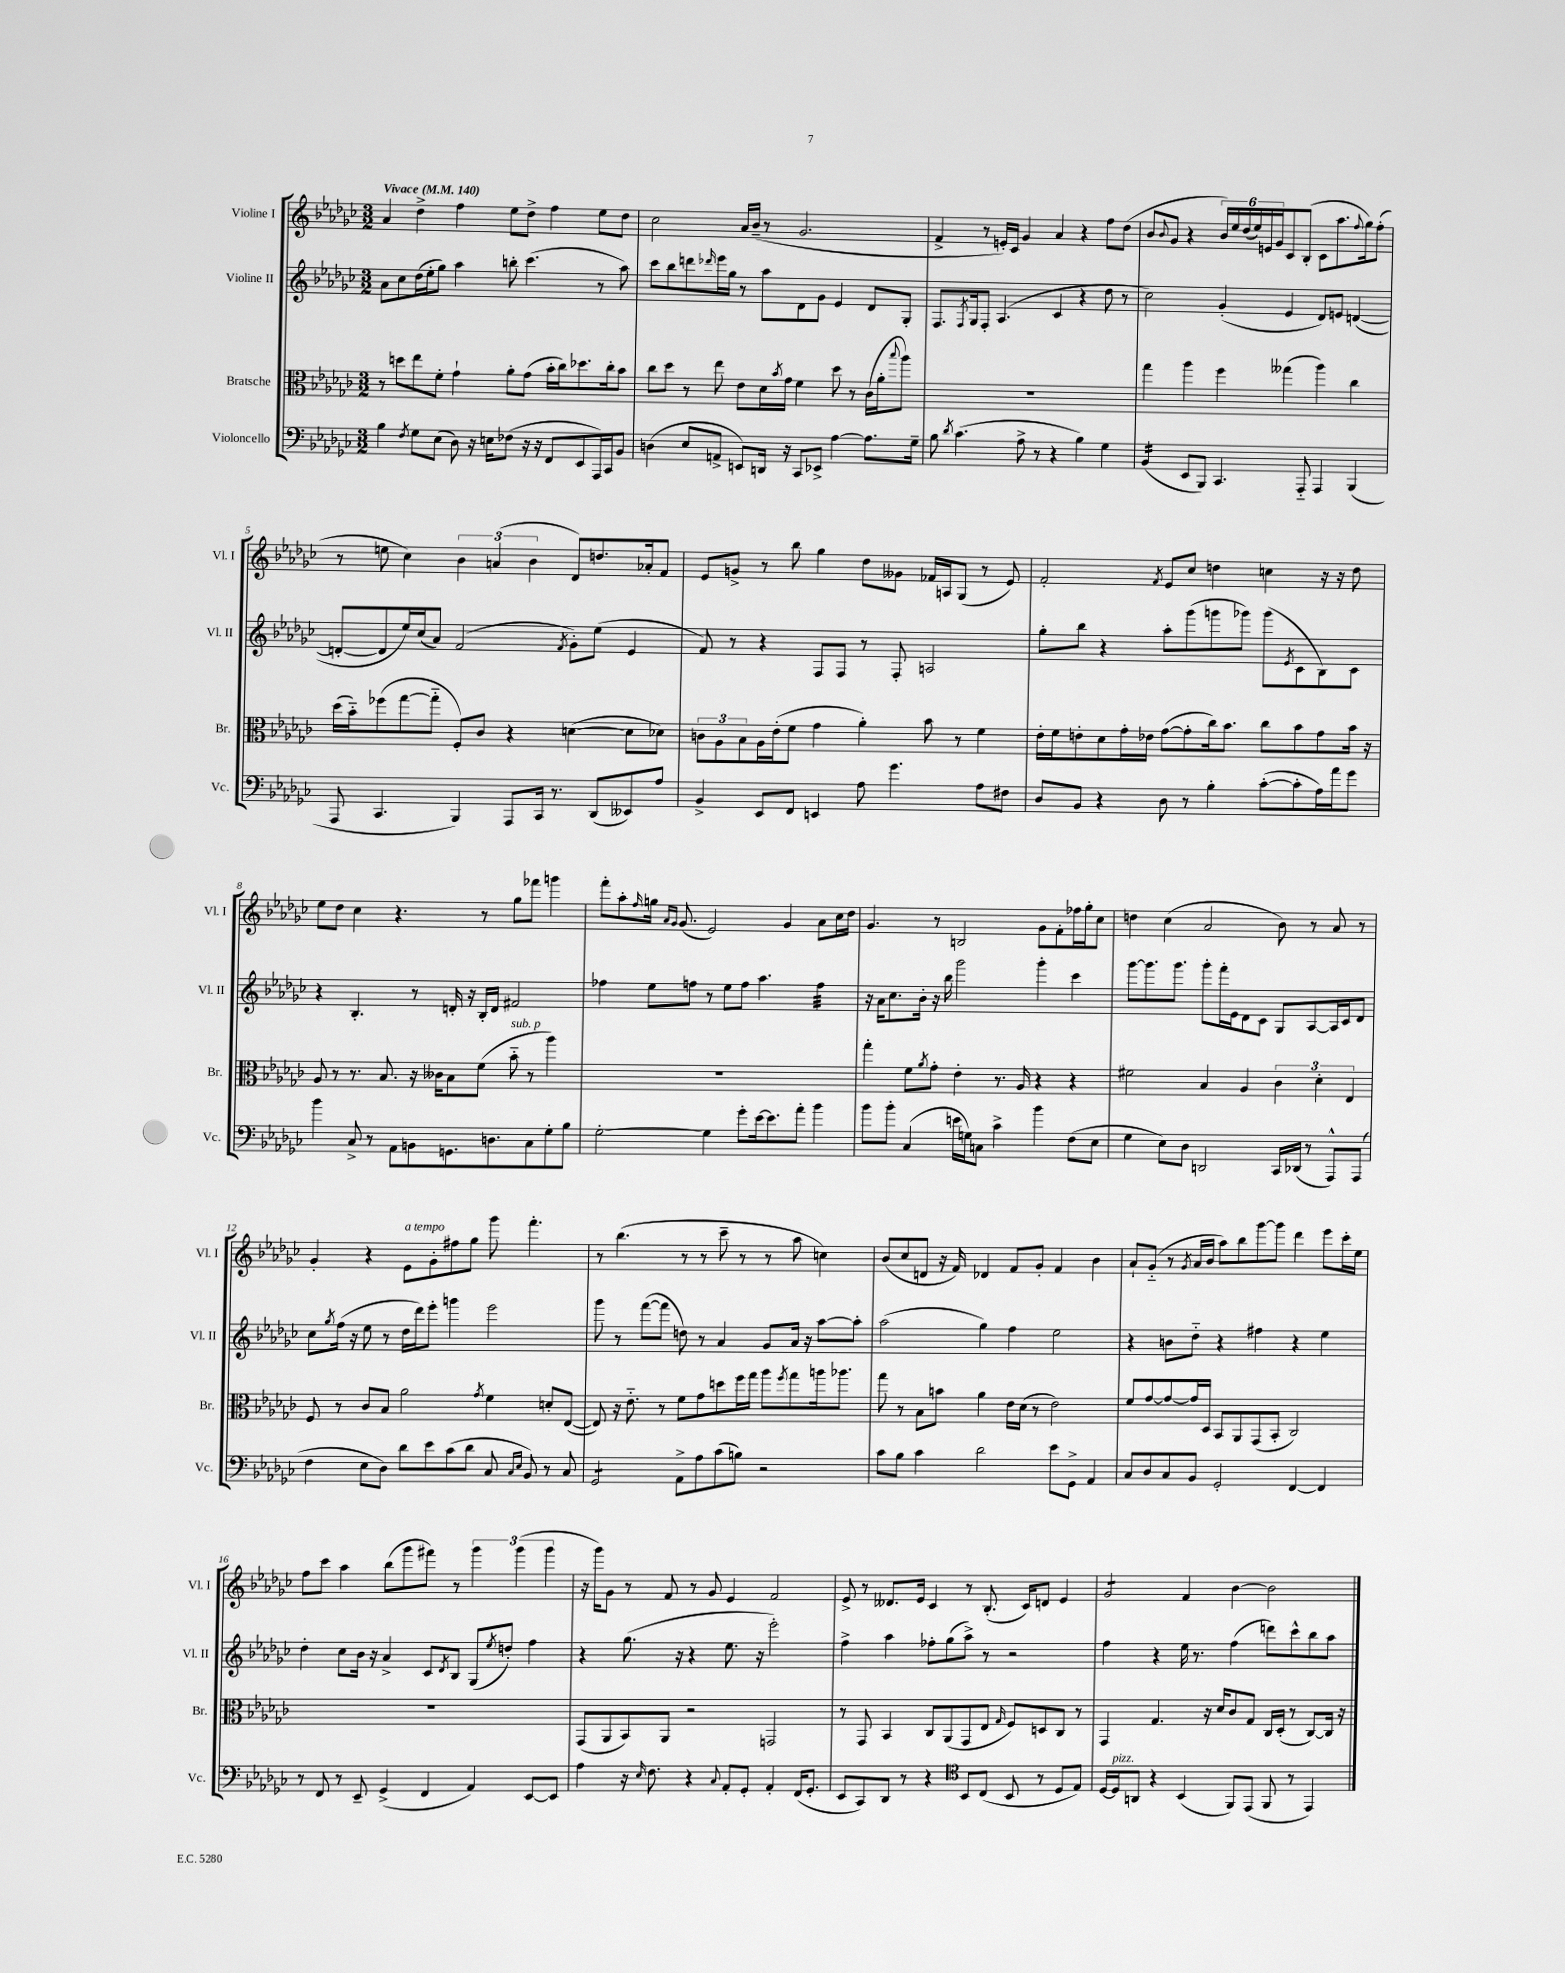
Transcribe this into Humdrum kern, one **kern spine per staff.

**kern	**kern	**kern	**kern
*staff4	*staff3	*staff2	*staff1
*clefF4	*clefC3	*clefG2	*clefG2
*k[b-e-a-d-g-c-]	*k[b-e-a-d-g-c-]	*k[b-e-a-d-g-c-]	*k[b-e-a-d-g-c-]
*M3/2	*M3/2	*M3/2	*M3/2
*MM140	*MM140	*MM140	*MM140
4B-	8r	8a-	4a-
.	8dd	8cc-	.
8qF	.	.	.
8G-	8ee-	(16dd-	4dd-^
.	.	16ee-'	.
(8E-	8f'	8gg-)	.
8D-)	4g-`	4aa-	4ff
16r	.	.	.
16E	.	.	.
(8F-	8a-'	8bb'	8ee-
16r	(8g-	(4.ccc-	8dd-^
16r	.	.	.
8FF	16b-'	.	4ff
.	16cc-)	.	.
8EE-	8.dd-	.	.
16AAA-)	.	8r	8ee-
16CC-	16cc-'	.	.
8BB-	8b-	8aa-)	8dd-
=	=	=	=
(4D	8cc-	8ccc-	2cc-
.	8dd-	8bb-	.
8E-	8r	8ddd	.
.	.	16qqddd-	.
8AA^	8ee-	16eee-	.
.	.	16gg-	.
8EE)	8e-	8r	16a-
.	.	.	(16b-~
16DD	16d-	8aa-	8r
.	8qb-	.	.
16r	16g-	.	.
8CC-	4f	8d-	2.g-
8EE-^	.	8g-	.
[4A-	8dd-	4e-	.
.	8r	.	.
8.A-]	(16c-	8d-	.
.	16a-'	.	.
.	8qqbb-	.	.
.	8aa-)	8G-'	.
16G-~	.	.	.
=	=	=	=
8B-	1.r	8.F	4f^
8qd-	.	.	.
(4.c-	.	.	.
.	.	8qF	.
.	.	16G-	.
.	.	8F'	8r
.	.	(4.A-	16e')
.	.	.	16c-
8A-^	.	.	4g-
8r	.	.	.
4r	.	4c-	4a-
4B-)	.	4r	4r
4G-	.	8dd-	8ff
.	.	8r	(8dd-
=	=	=	=
(4BB-	4gg-	2cc-)	8b-
.	.	.	8qqb-
.	.	.	8g-
8EE-	4aa-	.	4r
8BBB-)	.	.	.
4.CC-	4ff	(4g-'	24b-)
.	.	.	24ee-
.	.	.	(24dd-
.	.	.	24ee-)
.	.	.	24e
.	.	.	24g-
.	(4gg--	4e-	8c-
8AAA-'~	.	.	(8B-'
4AAA-	4aa-)	8d-)	8c-
.	.	8e	8.aa-
(4BBB-	4cc-	([4d	.
.	.	.	8qqff
.	.	.	16gg-)
.	.	.	(8ff'
=	=	=	=
8AAA-	(16dd-	8d'_	8r
.	16b-'~)	.	.
4.CC-	(8ff-	8d]	8ee
.	[8gg-	16ee-)	4cc-)
.	.	(16cc-	.
.	8gg-'~]	8a-)	.
4BBB-)	8F')	(2f	6b-
.	8c-	.	.
.	.	.	(6a
8AAA-	4r	.	.
.	.	.	6b-
16CC-	.	.	.
8.r	.	.	.
.	.	8qf	.
.	([4d	8g-')	8d-)
(8DD-	.	(8ee-	8.dd
8EE--)	8d]	4e-	.
.	.	.	16a-'
8A-	8d-)	.	8f
=	=	=	=
4BB-^	12c	8f)	8e-
.	12A-	.	.
.	.	8r	8g^
.	12B-	.	.
8EE-	16A-	4r	8r
.	(16e-'	.	.
8FF	8f	.	8bb-
4EE	4g-	8F	4gg-
.	.	8F	.
8A-	4a-')	8r	8dd-
4.g-	.	8F'	8g--
.	8b-	2A	16f-
.	.	.	16A
.	8r	.	(8G-
8A-	4f	.	8r
8F#	.	.	8e-)
=	=	=	=
8D-	16e-'	8gg-'	2f'
.	16f	.	.
8BB-	8e'	8bb-	.
4r	8d-	4r	.
.	16g-'	.	.
.	16e-	.	.
.	.	.	8qf
8D-	([8g-	8aa-'	8e-
8r	8g-']	(8ggg-	8cc-
4B-'	16cc-)	8ggg	4dd
.	8.b-	.	.
.	.	8ggg-)	.
([8c-'	8cc-	(8ggg-	4cc
.	.	8qe-	.
8c-']	8b-	8c-	.
16A-)	8g-	8B-)	16r
16a-	.	.	16r
8g-	16b-	8c-	8dd
.	16r	.	.
=	=	=	=
4b-	8A-	4r	8ee-
.	8r	.	8dd-
8C-^	8.r	4.B-'	4cc-
8r	.	.	.
.	8.B-	.	.
8AA-	.	.	4.r
8BB	16r	8r	.
.	16c--	.	.
8.GG	8B-	16d'	.
.	.	16r	.
.	(8f	16B-'	8r
8.D	.	16d	.
.	8b-'~	2f#	8gg-
8C-	8r	.	8fff-
8G-'	4aa-)	.	4ggg
8B-	.	.	.
=	=	=	=
[2G-'	1.r	4ff-	8fff'
.	.	.	8aa-'
.	.	.	16qqff
.	.	8ee-	16gg
.	.	.	16qqa-
.	.	.	16qqg-
.	.	.	(8.g-
.	.	8ff	.
4G-]	.	8r	2e-)
.	.	8ee-	.
8g-'	.	8ff	.
[16e-	.	4.aa-	.
8.e-]	.	.	.
.	.	.	4g-
8a-'	.	.	.
4b-	.	4ff	8a-
.	.	.	16cc-
.	.	.	16dd-
=	=	=	=
8b-	4gg-'	16r	4.g-
.	.	16a-	.
8b-'	.	8.cc-	.
(4C-	8f	.	.
.	.	16b-'	.
.	8qa-	.	.
.	8g-'	16r	8r
.	.	16bb-	.
16e	4e-'	2ggg-	2B
16G)	.	.	.
8C	.	.	.
4c-^	8.r	.	.
.	16A-	.	.
4b-	4r	4ggg-'	8g-
.	.	.	8f'
(8F	4r	4ccc-	16ff-
.	.	.	16gg-'
8E-	.	.	8cc-
=	=	=	=
4G-	2f#	[8ggg-	4dd
.	.	8.ggg-]	.
8E-)	.	.	(4cc-
.	.	8.ggg-	.
8D-	.	.	.
2DD	4B-	8ggg-'	2a-
.	.	16fff'	.
.	.	16e-	.
.	4A-	8d-	.
.	.	8c-	.
16CC-	6c-	8G-	8b-)
(16DD-	.	.	.
8r	.	[8A-	8r
.	6d-'	.	.
8AAA-^^)	.	16A-]	8a-
.	.	16c-	.
.	6E-	.	.
(8AAA-	.	8d-	8r
=	=	=	=
4F	8F	8cc-	4g-'
.	.	8qgg-	.
.	8r	(16ff	.
.	.	16r	.
8E-	8c-	8ee-	4r
8D-)	8B-	8r	.
8d-	2a-	16dd-	8e-
.	.	16ddd-)	.
8e-	.	8eee-'	8g-'
(8c-	.	4ggg	8ff#
8d-	.	.	8gg-
.	8qg-	.	.
8C-	4f	2eee-	8ggg-
16qqC-	.	.	.
16qqE-	.	.	.
8BB-)	.	.	4.fff'
8r	8d'	.	.
8C-	([8E-	.	.
=	=	=	=
2GG-	8E-])	8ggg-	8r
.	16r	8r	(4.bb-
.	8.e-'~	.	.
.	.	([8fff	.
.	8r	8fff]	.
8AA-^	8f	8dd)	8r
8A-	8g-	8r	8r
(8c-	8dd	4a-	8ccc-~
8B)	16ff	.	8r
.	16gg-	.	.
2r	8aa-	8g-	8r
.	8qff	.	.
.	8gg-	16a-	8aa-
.	.	16r	.
.	16aa	[8aa-	4cc)
.	8.aa-	.	.
.	.	8aa-']	.
=	=	=	=
8c-	8gg-	(2aa-	(8b-
8B-	8r	.	8cc-
4c-	8B-	.	8d
.	8b	.	16r
.	.	.	16f)
2d-	4a-	4gg-)	4d-
.	16e-	4ff	8f
.	(16d-	.	.
.	8r	.	8g-'
8e-	2e-)	2ee-	4f
8GG-^	.	.	.
4AA-	.	.	4b-
=	=	=	=
8C-	8f	4r	8a-`
8D-	[8g-	.	(8g-'~
8C-	8g-_	8b	8r
.	.	.	8qg-
8BB-	16g-]	8dd-'~	16a-
.	16D-	.	16b-
2GG-'	8BB-	4r	8aa-)
.	8AA-	.	8bb-
.	(8GG-	4ff#	[8ggg-
.	8BB-'	.	8ggg-]
[4FF	2C-)	4r	4ddd-
4FF]	.	4ee-	8eee-
.	.	.	16ccc-'
.	.	.	16ee-
=	=	=	=
8r	1.r	4dd-'	8ff
8FF	.	.	8ccc-
8r	.	8cc-	4aa-
8EE-~	.	16b-	.
.	.	16r	.
(4GG-^	.	4a-^	(8bb-
.	.	.	8ggg-
4FF	.	8c-	8fff#)
.	.	8qd-	.
.	.	8B-	8r
4AA-)	.	(8G-	6ggg-
.	.	8qee-	.
.	.	8dd')	.
.	.	.	(6ggg-
[8EE-	.	4ff	.
.	.	.	6ggg-
8EE-]	.	.	.
=	=	=	=
4A-	(8GG-	4r	16r
.	.	.	16ggg-)
.	8AA-	.	8g-
16r	8BB-)	(8.gg-	8r
16qqE-	.	.	.
8.F	.	.	.
.	8AA-	.	8f
.	.	16r	.
4r	2r	4r	8r
.	.	.	8g-
8qqC-	.	.	.
8AA-'	.	8.ee-	4e-
8GG-'	.	.	.
.	.	16r	.
4AA-'	2GG	2eee-')	2f
(16FF	.	.	.
8.GG-'	.	.	.
=	=	=	=
8EE-	8r	4ff^	8e-^
8CC-)	8GG-	.	8r
8DD-	4BB-	4aa-	8.d--
8r	.	.	.
.	.	.	16e-
4r	8C-	8ff-'	4c-
.	(8AA-	(8gg-	.
*clefC4	*	*	*
8BB-	8GG-	8aa-^)	8r
(8C-	8E-	8r	(8.B-'
.	16qqG-	.	.
8BB-	8F)	2r	.
.	.	.	16c-)
8r	8D	.	8d
8D-	8C-	.	4e-
8E-)	8r	.	.
=	=	=	=
[16D-	4GG-	4ff	2g-
16D-]	.	.	.
8AA	.	.	.
4r	4.G-	4r	.
(4BB-	.	16ee-	4f
.	.	8.r	.
.	16r	.	.
.	16d-	.	.
8FF)	8c-	(4ff	[4b-
(8EE-	8G-	.	.
8FF	16C-	8ddd)	2b-]
.	(16D-'	.	.
8r	8r	8ccc-^^	.
4EE-)	[8C-)	8bb-	.
.	16C-]	8aa-	.
.	16r	.	.
==	==	==	==
*-	*-	*-	*-
